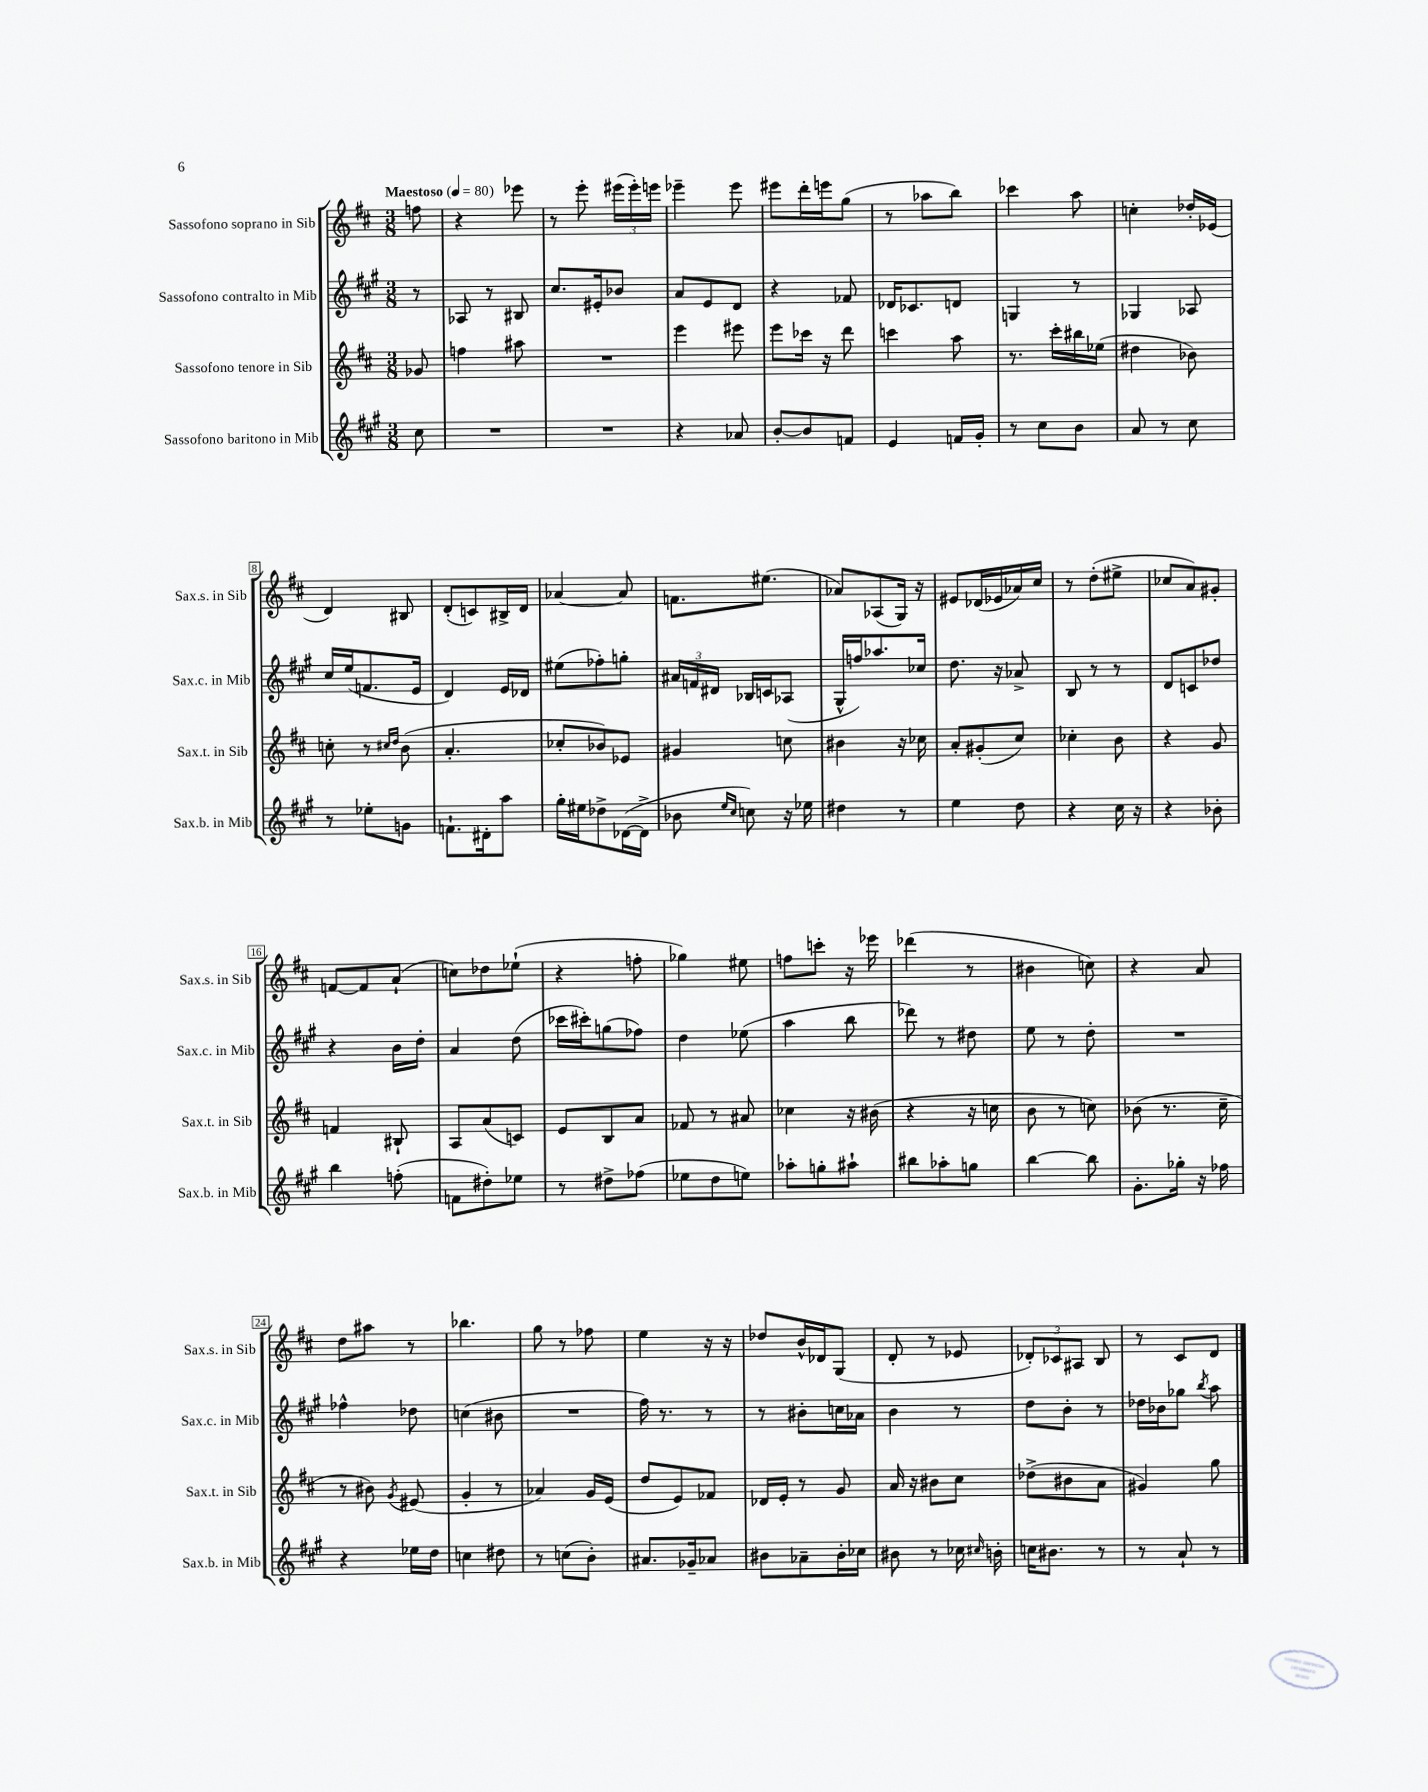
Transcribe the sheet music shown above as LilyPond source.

<<
\new StaffGroup <<
\new Staff = "s0" \with { instrumentName = "Sassofono soprano in Sib" shortInstrumentName = "Sax.s. in Sib" } {
    \clef treble \key d \major \numericTimeSignature \time 3/8 \partial 8 \tempo "Maestoso" 4 = 80
    \autoBeamOff f''8 |
    r4 ees'''8 |
    r8 e'''8-. \tuplet 3/2 { eis'''16[( eis'''16-.) e'''16] } |
    ees'''4-- ees'''8 |
    eis'''8[ d'''16-. e'''16 g''8]( |
    r8 aes''8[ b''8]) |
    ces'''4 a''8 |
    c''4-. des''16[-. ees'16]( |
    d'4) bis8 |
    d'8[-.( c'8) bis16-> d'16] |
    aes'4~ aes'8 |
    f'8.[ eis''8.]( |
    aes'8[) aes8( g16]) r16 |
    eis'8[ des'16( ees'16 aes'16) cis''16] |
    r8 d''8[-.( eis''8]-> |
    ces''8[ a'8) gis'8]-. |
    f'8[~ f'8 a'8]-!( |
    c''8[) des''8 ees''8]-!( |
    r4 f''8-. |
    ges''4) eis''8 |
    f''8[ c'''8]-. r16 ees'''16 |
    des'''4( r8 |
    bis'4 c''8) |
    r4 a'8 |
    d''8[ ais''8] r8 |
    bes''4. |
    g''8 r8 fes''8 |
    e''4 r16 r16 |
    des''8[ b'16-^ des'16 g8]( |
    d'8-. r8 ees'8 |
    \tuplet 3/2 { des'8[-.) ces'8 ais8] } b8 |
    r8 cis'8[ d'8] \bar "|." |
}
\new Staff = "s1" \with { instrumentName = "Sassofono contralto in Mib" shortInstrumentName = "Sax.c. in Mib" } {
    \clef treble \key a \major \numericTimeSignature \time 3/8 \partial 8
    \autoBeamOff r8 |
    aes8 r8 bis8 |
    cis''8.[ eis'16-. bes'8] |
    a'8[ e'8 d'8] |
    r4 fes'8 |
    des'16[ ces'8. d'8] |
    g4 r8 |
    ges4 aes8 |
    cis''16[ e''16( f'8. e'16] |
    d'4) e'16[ des'16] |
    eis''8[( fes''8-.) g''8]-. |
    \tuplet 3/2 { ais'16[ f'16 dis'16] } bes16[ c'16 aes8]( |
    gis16[-^ f''16) aes''8. ces''16] |
    d''8. r16 aes'8-> |
    b8 r8 r8 |
    d'8[ c'8 des''8] |
    r4 b'16[ d''16]-. |
    a'4 d''8( |
    ces'''16[ cis'''16-.) g''8( fes''8]) |
    d''4 ees''8( |
    a''4 b''8 |
    des'''8) r8 dis''8 |
    e''8 r8 d''8-. |
    R4. |
    fes''4-^ des''8 |
    c''4( bis'8 |
    R4. |
    fis''16) r8. r8 |
    r8 bis'8[-. c''16 aes'16] |
    b'4 r8 |
    d''8[ b'8]-. r8 |
    des''16[ bes'16 ges''8] \acciaccatura { b''8 } a''8 \bar "|." |
}
\new Staff = "s2" \with { instrumentName = "Sassofono tenore in Sib" shortInstrumentName = "Sax.t. in Sib" } {
    \clef treble \key d \major \numericTimeSignature \time 3/8 \partial 8
    \autoBeamOff ges'8 |
    f''4 ais''8 |
    R4. |
    e'''4 eis'''8 |
    e'''8[ ces'''16] r16 d'''8 |
    c'''4 a''8 |
    r8. cis'''16[-. bis''16 ees''16]( |
    dis''4 bes'8) |
    c''8-. r8 \grace { cis''16[ d''16] } b'8( |
    a'4.-. |
    ces''8[-. bes'8) ees'8] |
    gis'4 c''8 |
    bis'4 r16 ces''16 |
    a'8[-. gis'8-.( cis''8]) |
    ces''4-. b'8 |
    r4 g'8 |
    f'4 bis8-! |
    a8[ a'8( c'8]) |
    e'8[ b8 a'8] |
    fes'8 r8 ais'8 |
    ces''4 r16 bis'16( |
    r4 r16 c''16 |
    b'8 r8 c''8) |
    bes'8( r8. cis''16-- |
    r8 bis'8) \acciaccatura { g'8 } eis'8( |
    g'4-. r8 |
    aes'4) g'16[ e'16]( |
    d''8[ e'8) fes'8] |
    des'16[ e'16]-. r8 g'8 |
    a'16 r16 bis'8[ cis''8] |
    des''8[->( bis'8 a'8] |
    gis'4) g''8 \bar "|." |
}
\new Staff = "s3" \with { instrumentName = "Sassofono baritono in Mib" shortInstrumentName = "Sax.b. in Mib" } {
    \clef treble \key a \major \numericTimeSignature \time 3/8 \partial 8
    \autoBeamOff cis''8 |
    R4. |
    R4. |
    r4 aes'8 |
    b'8[~-. b'8 f'8] |
    e'4 f'16[ gis'16]-. |
    r8 cis''8[ b'8] |
    a'8 r8 cis''8 |
    r8 ees''8[-. g'8] |
    f'8.[-! dis'16-. a''8] |
    gis''16[-. eis''16 des''8-> des'16~( des'16]-> |
    bes'8 \grace { e''16[ cis''16] } c''8) r16 ees''16 |
    dis''4 r8 |
    e''4 d''8 |
    r4 cis''16 r16 |
    r4 bes'8-. |
    b''4 f''8-.( |
    f'8[ dis''8-.) ees''8] |
    r8 dis''8[-> fes''8]( |
    ees''8[ d''8 e''8]) |
    aes''8[-. g''8-. ais''8]-! |
    bis''8[ aes''8-. g''8] |
    b''4~ b''8 |
    gis'8.[-. ges''16]-. r16 fes''16 |
    r4 ees''16[ d''16] |
    c''4 dis''8 |
    r8 c''8[( b'8]-.) |
    ais'8.[ ges'16-- aes'8] |
    bis'8[ aes'8-- bis'16-. ces''16] |
    bis'8 r8 ces''16 \grace { cis''16 } b'16-. |
    c''16[ bis'8.] r8 |
    r8 a'8-! r8 \bar "|." |
}
>>
>>
\layout { \context { \Score \override BarNumber.stencil = #(make-stencil-boxer 0.1 0.3 ly:text-interface::print) } }
